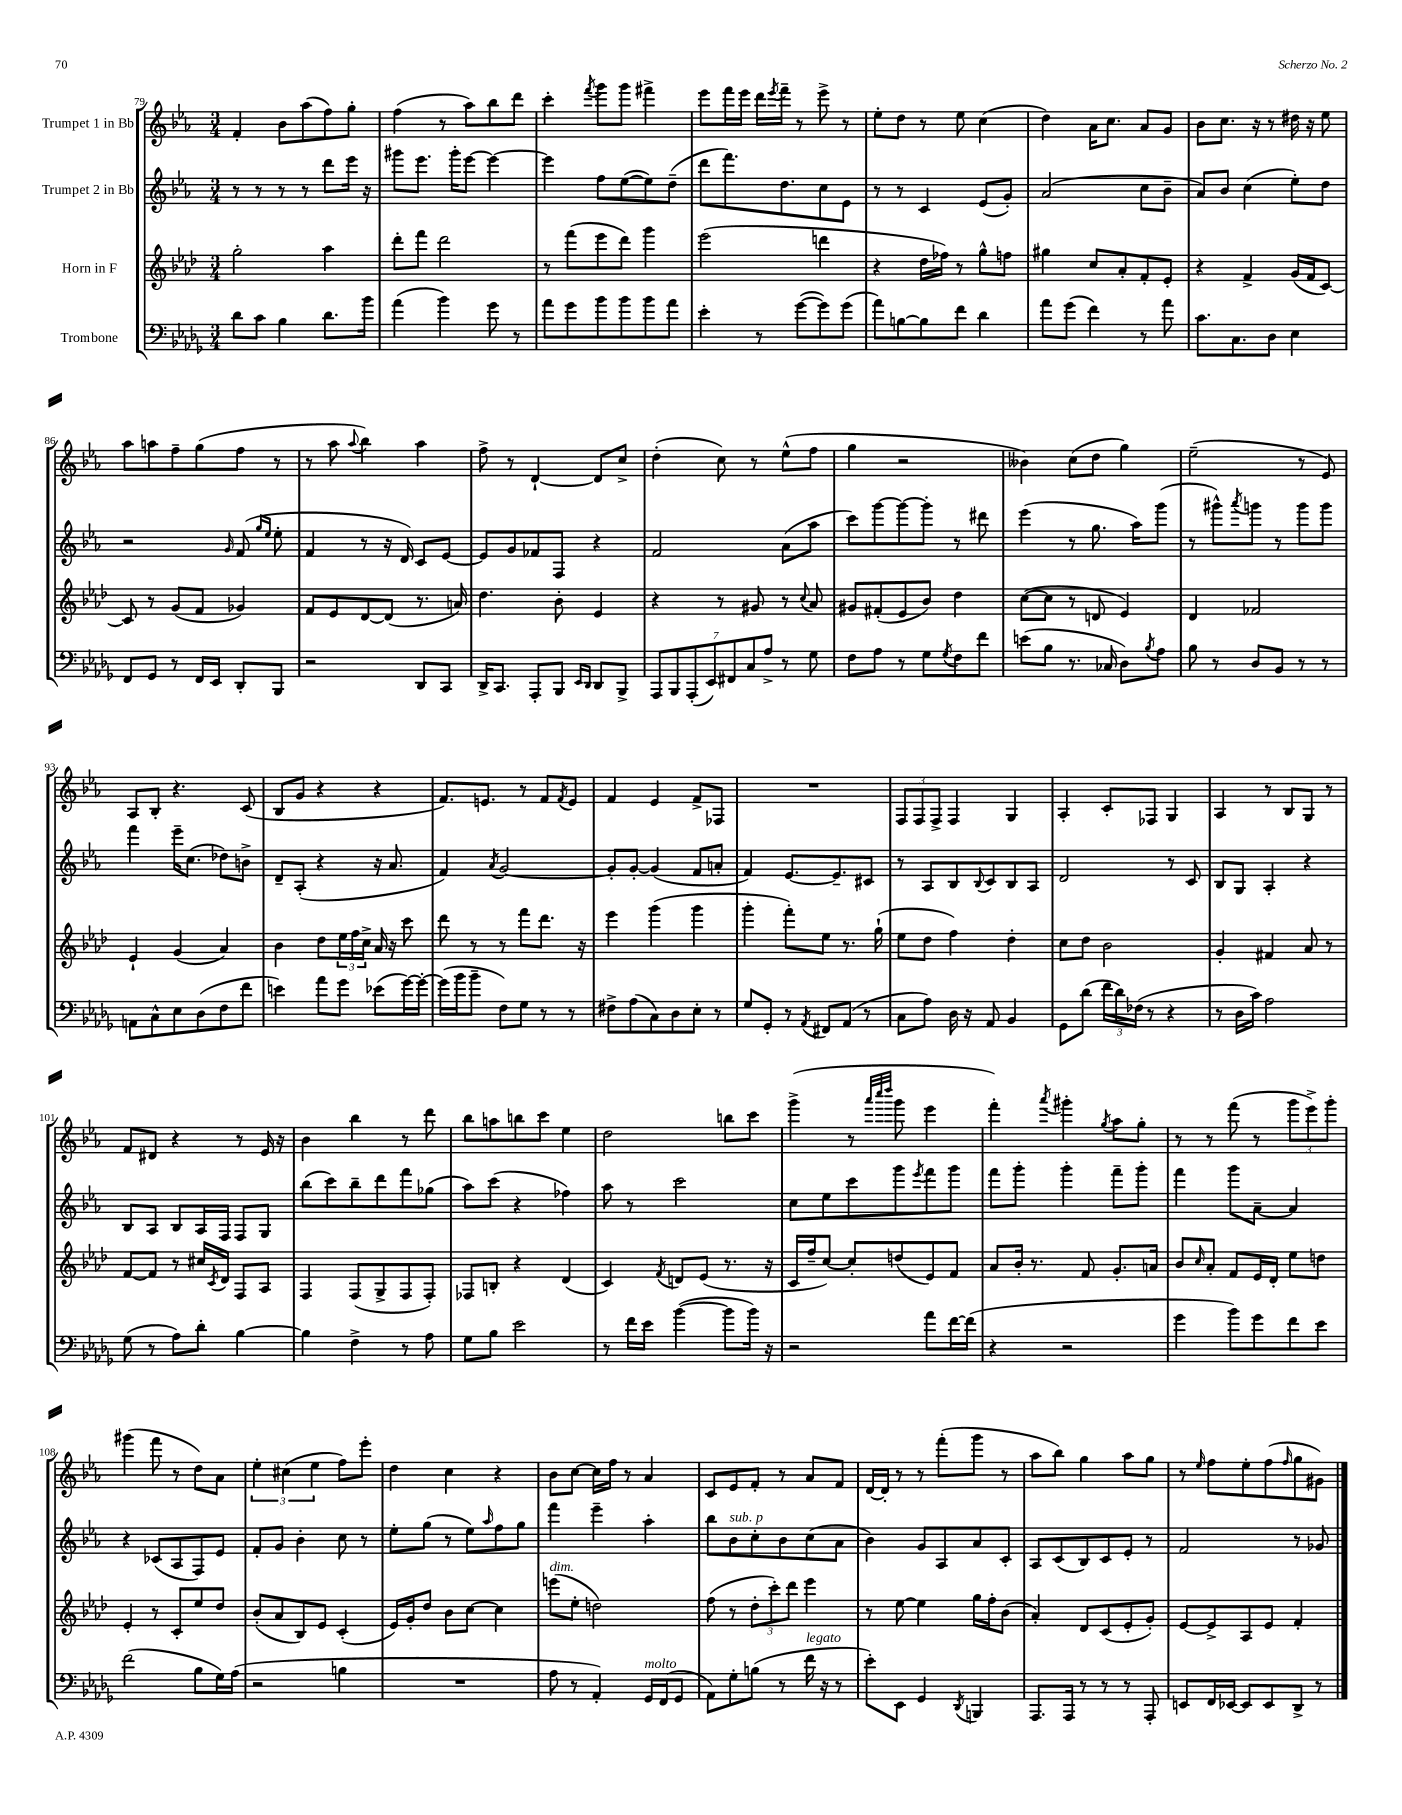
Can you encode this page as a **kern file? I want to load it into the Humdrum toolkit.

**kern	**kern	**kern	**kern
*part4	*part3	*part2	*part1
*staff4	*staff3	*staff2	*staff1
*I"Trombone	*I"Horn in F	*I"Trumpet 2 in Bb	*I"Trumpet 1 in Bb
*clefF4	*clefG2	*clefG2	*clefG2
*k[b-e-a-d-g-]	*k[b-e-a-d-]	*k[b-e-a-]	*k[b-e-a-]
*M3/4	*M3/4	*M3/4	*M3/4
=79	=79	=79	=79
8d-\L	2gg'\	8r	4f'/
8c\J	.	8r	.
4B-\	.	8r	8b-\L
.	.	8r	(8aa-\
8.d-\L	4aa-\	8ddd\L	8ff\)
.	.	16eee-\Jk	8gg'\J
16b-\Jk	.	16r	.
=80	=80	=80	=80
(4a-\	8ddd-'\L	8ggg#X\L	(4ff\
.	8fff\J	8.eee-\J	.
4b-\)	2ddd-\	.	8r
.	.	16ggg#'\KL	.
.	.	[8eee-\J	8aa-\L)
8g-\	.	4eee-\_	8bb-\
8r	.	.	8ddd\J
=81	=81	=81	=81
8a-\L	8r	4eee-\]	4ccc'\
8g-\	(8fff\L	.	.
.	.	.	8qfff/
8b-\	8eee-\	8ff\L	8ggg\L
8b-\	8ddd-\J)	([8ee-\	8ggg\J
8b-\	4ggg\	8ee-\])	4fff#X^\
8a-\J	.	(8dd~\J	.
=82	=82	=82	=82
4e-'\	(2eee-\	8ddd\L	8eee-\L
.	.	8.fff\)	16fff\L
.	.	.	16eee-\JJ
8r	.	.	16ddd\LL
.	.	.	8qeee-/
.	.	8.dd\	16fff~\JJ
([8g-\L	.	.	8r
8g-\])	4dddn\	8cc\	8eee-^\
(8g-\J	.	8e-\J	8r
=83	=83	=83	=83
8a-\L)	4r	8r	8ee-'\L
[8Bn\	.	8r	8dd\J
8B\]	16dd-\LL	4c/	8r
.	16ff-X\JJ)	.	.
8f\J	8r	.	8ee-\
4d-\	8gg^^\L	(8e-/L	(4cc\
.	8ffn\J	8g'/J)	.
=84	=84	=84	=84
8a-\L	4gg#X\	(2a-/	4dd\)
(8g-\J	.	.	.
4f\)	8cc/L	.	16a-\KL
.	.	.	8.cc\J
.	8a-'/	.	.
8r	8f'/	8cc\L	8a-/L
8a-\	8e-'/J	8b-~\J	8g/J
=85	=85	=85	=85
8.c\L	4r	8a-/L)	8b-\L
.	.	8b-/J	8.cc\J
8.C\	.	.	.
.	4f^/	(4cc\	.
.	.	.	16r
8D-\J	.	.	8r
4E-\	(16g/LL	8ee-'\L)	16dd#X\
.	16f/J	.	16r
.	[8c/J)	8dd\J	8ee-\
!!LO:LB:g=z
=86	=86	=86	=86
8FF/L	8c/]	2r	8aa-\L
8GG-/J	8r	.	8aan\
8r	(8g/L	.	8ff~\
16FF/LL	8f/J	.	(8gg\
16EE-/JJ	.	.	.
.	.	16qqg/	.
8DD-'/L	4g-X/)	(8f/	8ff\J
.	.	16qqgg/LL	.
.	.	16qqee-/JJ	.
8BBB-/J	.	8ee-'\	8r
=87	=87	=87	=87
2r	8f/L	4f/	8r
.	8e-/	.	8aa-\
.	.	.	8qqaa-/
.	[8d-/	8r	4bb-\)
.	(8d-/J]	16r	.
.	.	16d/)	.
8DD-/L	8.r	8c/L	4aa-\
8CC/J	.	[8e-/J	.
.	16an/)	.	.
=88	=88	=88	=88
16DD-^/KL	4.dd-\	8e-/L]	8ff^\
8.CC/J	.	.	.
.	.	8g/	8r
8AAA-'/L	.	8f-X/	[4d`/
8BBB-/J	8b-'\	8F/J	.
16qqEE-/LL	.	.	.
16qqDD-/JJ	.	.	.
8DD-/L	4e-/	4r	8d/L]
8BBB-^/J	.	.	8cc^/J
=89	=89	=89	=89
14AAA-/L	4r	2f/	(4dd'\
14BBB-/	.	.	.
(14AAA-'/	.	.	.
14EE-/)	.	.	.
.	8r	.	8cc\)
14FF#X/	.	.	.
14C/	.	.	.
.	8g#X/	.	8r
14A-^/J	.	.	.
8r	8r	(8a-\L	(8ee-^^\L
.	8qqcc/	.	.
8G-\	8a-/	8aa-\J	8ff\J
=90	=90	=90	=90
8F\L	8g#X/L	8ccc\L)	4gg\
8A-\J	(8f#X'/	[8ggg\	.
8r	8e-/	8ggg\_	2r
8G-\L	8b-/J)	8ggg'\J]	.
8qG-/	.	.	.
8F\	4dd-\	8r	.
8f\J	.	8ddd#X\	.
=91	=91	=91	=91
(8en\L	([8cc\L	(4eee-\	4b--X\)
8B-\J	8cc\J]	.	.
8.r	8r	8r	(8cc\L
.	8dn/	8.gg\	8dd\J
16C-X/	.	.	.
8D-\L)	4e-/)	.	4gg\)
.	.	16aa-\KL)	.
8qB-/	.	.	.
8A-\J	.	(8ggg\J	.
=92	=92	=92	=92
8B-\	4d-/	8r	(2ee-~\
8r	.	8ggg#X^^\L)	.
.	.	8qaaa-/	.
8D-/L	2f-X/	8gggn\J	.
8BB-/J	.	8r	.
8r	.	8ggg\L	8r
8r	.	8ggg\J	8e-/)
!!LO:LB:g=z
=93	=93	=93	=93
8AAn\L	4e-`/	4fff\	8A-/L
8C^^\	.	.	8B-'/J
8E-\	(4g/	16eee-~\KL	4.r
.	.	(8.cc\J	.
(8D-\	.	.	.
8F\	4a-/)	8dd-X\L)	.
8f\J	.	8bn^\J	(8c/
=94	=94	=94	=94
4en\)	4b-\	8d~/L	8B-/L
.	.	(8A-'/J	8g/J
8a-\L	8dd-\L	4r	4r
8g-\J	24ee-\L	.	.
.	24ff\	.	.
.	24cc^\JJ	.	.
(8e-X\L	16a-/	16r	4r
.	16r	8.a-/	.
[16g-\L)	8ccc\	.	.
16g-'\JJ_	.	.	.
=95	=95	=95	=95
(16g-\LL]	8ddd-\	4f/)	8.f/L)
16b-\J	.	.	.
8b-~\J	8r	.	.
.	.	.	8.en/J
.	.	8qa-/	.
8F\L)	8r	[2g/	.
8G-\J	8fff\L	.	8r
8r	8.ddd-\J	.	8f/L
.	.	.	8qf/
8r	.	.	8e/J
.	16r	.	.
=96	=96	=96	=96
8F#X^\L	4eee-\	8g'/L]	4f/
(8A-\	.	[8g'/J	.
8C\)	(4ggg\	(4g/]	4e-/
8D-\	.	.	.
8E-'\J	4ggg\	8f/L	8f^/L
8r	.	8an'/J	8F-X/J
=97	=97	=97	=97
8G-/L	4ggg'\	4f/)	2.r
8GG-'/J	.	.	.
8r	8fff'\L)	[8.e-/L	.
8qAA-/	.	.	.
8FF#X/L	8ee-\J	.	.
.	.	8.e-~/]	.
(8AA-/J	8.r	.	.
8r	.	8c#X/J	.
.	(16gg`\	.	.
=98	=98	=98	=98
8C\L	8ee-\L	8r	12F/L
.	.	.	12F/
8A-\J)	8dd-\J	8A-/L	.
.	.	.	12F^/J
16D-\	4ff\)	8B-/	4F/
16r	.	.	.
.	.	8qqB-/	.
8AA-/	.	8c/	.
4BB-/	4dd-'\	8B-/	4G/
.	.	8A-/J	.
=99	=99	=99	=99
8GG-\L	8cc\L	2d/	4A-'/
(8d-\J	8dd-\J	.	.
24f\LL	2b-\	.	8c'/L
24d-\)	.	.	.
(24F-X\JJ	.	.	.
8r	.	.	8F-X/J
4r	.	8r	4G/
.	.	8c/	.
=100	=100	=100	=100
8r	4g'/	8B-/L	4A-/
16D-\LL	.	8G/J	.
16c\JJ)	.	.	.
2A-\	4f#X/	4A-'/	8r
.	.	.	8B-/L
.	8a-/	4r	8G/J
.	8r	.	8r
!!LO:LB:g=z
=101	=101	=101	=101
(8G-\	[8f/L	8B-/L	8f/L
8r	8f/J]	8A-/J	8d#X/J
8A-\L)	8r	8B-/L	4r
8d-'\J	16cc#X/LL	16A-/L	.
.	8qc/	.	.
.	16d-/JJ	16F/JJ	.
[4B-\	8F/L	8F/L	8r
.	8A-/J	8G/J	16e-/
.	.	.	16r
=102	=102	=102	=102
4B-\]	4F/	(8bb-\L	4b-\
.	.	8ccc\)	.
4F^\	(8F/L	8bb-~\	4bb-\
.	8G^/	8ddd\	.
8r	8F/	8fff\	8r
8A-\	8F'/J)	(8gg-X\J	8ddd\
=103	=103	=103	=103
8G-\L	8F-X/L	8aa-\L)	8bb-\L
8B-\J	8Bn'/J	(8ccc\J	8aan\
2e-\	4r	4r	8bbn\
.	.	.	8ccc\J
.	(4d-/	4ff-X\)	4ee-\
=104	=104	=104	=104
8r	4c/)	8aa-\	2dd\
16f\LL	.	8r	.
16e-\JJ	.	.	.
.	8qf/	.	.
([4b-\	8dn/L	2ccc\	.
.	(8e-/J	.	.
8b-\L]	8.r	.	8bbn\L
16b-\Jk)	.	.	8ccc\J
16r	16r	.	.
=105	=105	=105	=105
2r	16c/LL	8cc\L	(4ggg^\
.	16ff~/J	.	.
.	[8cc/J)	8ee-\	.
.	8cc'/L]	8ccc\	8r
.	.	.	32qqaaa-/LLL
.	.	.	32qqcccc/
.	.	.	32qqdddd/JJJ
.	(8ddn/	8ggg\	8ggg\
.	.	8qeee-/	.
8a-\L	8e-/)	8fff\	4eee-\
[16f\L	8f/J	8ggg\J	.
(16f\JJ]	.	.	.
=106	=106	=106	=106
4r	8a-/L	8fff\L	4fff'\)
.	16b-'/Jk	8ggg'\J	.
.	8.r	.	.
.	.	.	8qaaa-/
2r	.	4ggg'\	4ggg#X'\
.	8f/	.	.
.	.	.	8qgg/
.	8.g'/L	8fff~\L	8aa-\L
.	.	8ggg'\J	8gg'\J
.	16an/Jk	.	.
=107	=107	=107	=107
4g-\	8b-/L	4fff\	8r
.	16qqcc/	.	.
.	8a-'/J	.	8r
8b-\L)	8f/L	8ggg\L	(8fff\
8g-\	16e-/L	[8a-~\J	8r
.	16d-'/JJ	.	.
8f\	8ee-\L	4a-/]	12ggg\L
.	.	.	12eee-^\)
8e-\J	8ddn\J	.	.
.	.	.	12ggg'\J
!!LO:LB:g=z
=108	=108	=108	=108
(2f\	4e-'/	4r	(4ggg#X\
.	8r	(8c-X/L	8fff\
.	8c'/L	8A-/	8r
8B-\L	8ee-/	8F/)	8dd\L)
16G-\L)	8dd-/J	8e-/J	8a-\J
(16A-\JJ	.	.	.
=109	=109	=109	=109
2r	(8b-'/L	8f'/L	6ee-'\
.	8a-/	8g/J	.
.	.	.	(6cc#X\
.	8B-/)	4b-'\	.
.	.	.	6ee-\
.	8e-/J	.	.
4Bn\	(4c'/	8cc\	8ff\L)
.	.	8r	8eee-'\J
=110	=110	=110	=110
2.r	16e-/LL)	8ee-'\L	4dd\
.	16g'/J	.	.
.	8dd-/J	(8gg\J	.
.	8b-\L	8r	4cc\
.	[8cc\J	8ee-\L)	.
.	.	16qqaa-/	.
.	4cc\]	8ff\	4r
.	.	8gg\J	.
=111	=111	=111	=111
!	!LO:TX:a:i:t=dim.	!	!
8A-\	(8eeen\L	4fff\	8b-\L
8r	8ee-'\J	.	[8cc\J
4AA-'/)	2ddn\)	4eee-~\	16cc\LL]
.	.	.	16ff\JJ
.	.	.	8r
!LO:TX:a:i:t=molto	!	!	!
16GG-/LL	.	4aa-'\	4a-/
(16FF/J	.	.	.
8GG-/J	.	.	.
=112	=112	=112	=112
8AA-\L)	(8ff\	8bb-\L	8c/L
!	!	!LO:TX:a:i:t=sub. p	!
8G-'\	8r	8b-\	8e-/
(8Bn\J	12dd-'\L	8cc'\	8f'/J
.	12ccc'\)	.	.
8r	.	8b-\	8r
.	12ddd-\J	.	.
!LO:TX:a:i:t=legato	!	!	!
16f\	4eee-\	(8cc\	8a-/L
16r	.	.	.
8r	.	8a-\J	8f/J
=113	=113	=113	=113
8e-'\L)	8r	4b-\)	[16d/LL
.	.	.	16d'/JJ]
8EE-\J	[8ee-\	.	8r
4GG-/	4ee-\]	8g/L	8r
.	.	8A-/	(8fff'\L
8qDD-/	.	.	.
4BBBn/	16gg\LL	8a-/	8ggg\J
.	16ff'\J	.	.
.	(8b-\J	8c'/J	8r
=114	=114	=114	=114
8.AAA-/L	4a-'/)	8A-/L	8aa-\L
.	.	(8c/	8bb-\J)
16AAA-/Jk	.	.	.
8r	8d-/L	8B-/)	4gg\
8r	(8c/	8c/	.
8r	8e-'/	8e-'/J	8aa-\L
8AAA-'/	8g'/J)	8r	8gg\J
=115	=115	=115	=115
8EEn/L	[8e-/L	2f/	8r
.	.	.	16qqee-/
16FF/L	8e-^/]	.	8ff\L
[16EE-X/JJ	.	.	.
8EE-/L]	8A-/	.	8ee-'\
8EE-/	8e-/J	.	(8ff\
.	.	.	16qqff/
8DD-^/J	4f'/	8r	8gg\
8r	.	8g-X/	8g#X\J)
==	==	==	==
*-	*-	*-	*-
